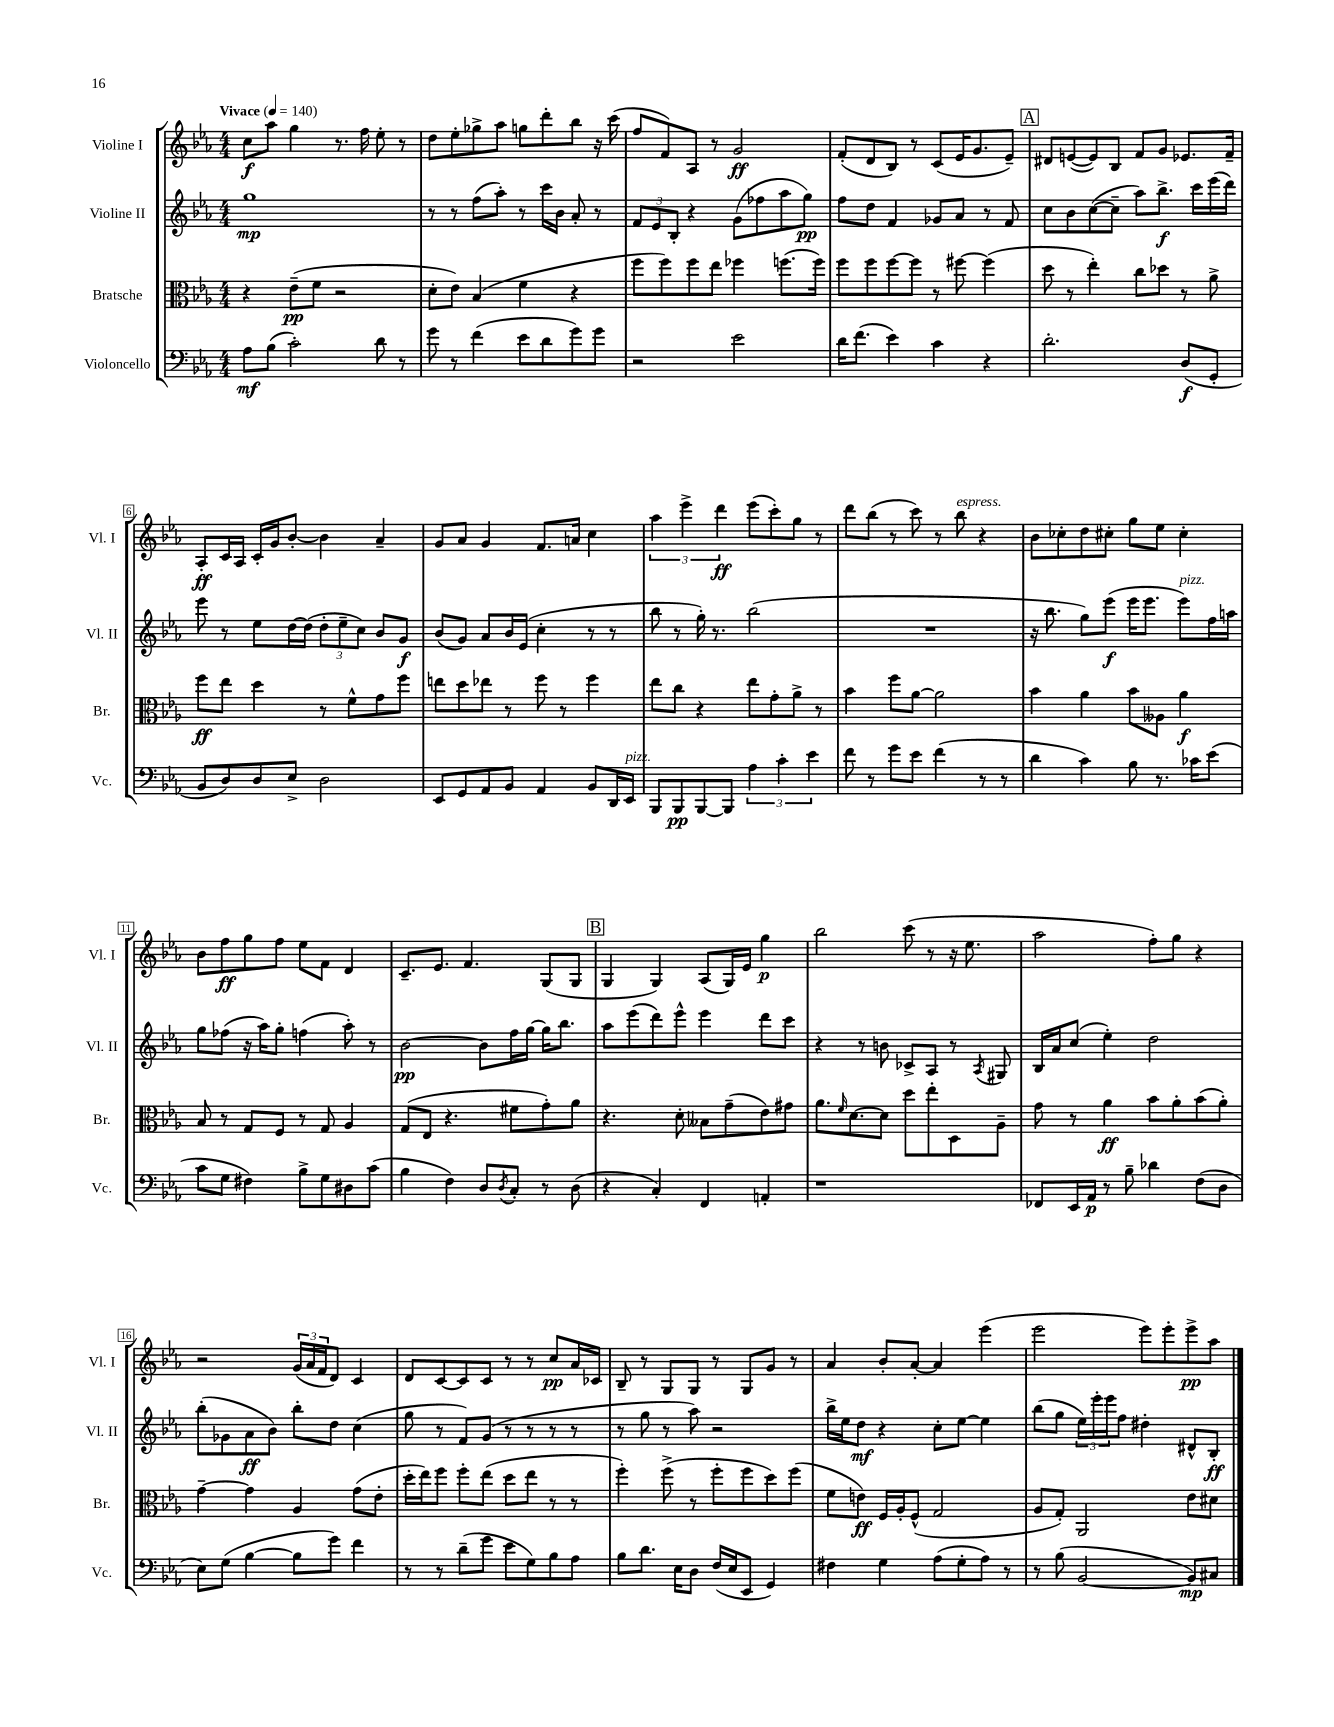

**kern	**dynam	**kern	**dynam	**kern	**dynam	**kern	**dynam
*part4	*part4	*part3	*part3	*part2	*part2	*part1	*part1
*staff4	*staff4	*staff3	*staff3	*staff2	*staff2	*staff1	*staff1
*I"Violoncello	*	*I"Bratsche	*	*I"Violine II	*	*I"Violine I	*
*I'Vc.	*	*I'Br.	*	*I'Vl. II	*	*I'Vl. I	*
*clefF4	*	*clefC3	*	*clefG2	*	*clefG2	*
*k[b-e-a-]	*	*k[b-e-a-]	*	*k[b-e-a-]	*	*k[b-e-a-]	*
*M4/4	*	*M4/4	*	*M4/4	*	*M4/4	*
*MM140	*	*MM140	*	*MM140	*	*MM140	*
=1	=1	=1	=1	=1	=1	=1	=1
!	!	!	!	!	!	!LO:TX:a:B:t=Vivace	!
8A-\L	mf	4r	.	1gg	mp	8cc\L	f
(8B-\J	.	.	.	.	.	8aa-\J	.
2c'\)	.	(8e-~\L	pp	.	.	4gg\	.
.	.	8f\J	.	.	.	.	.
.	.	2r	.	.	.	8.r	.
.	.	.	.	.	.	16ff\	.
8d\	.	.	.	.	.	8ee-'\	.
8r	.	.	.	.	.	8r	.
=2	=2	=2	=2	=2	=2	=2	=2
8g\	.	8d'\L	.	8r	.	8dd\L	.
8r	.	8e-\J)	.	8r	.	8ee-'\	.
(4f\	.	(4B-/	.	(8ff\L	.	8gg-X^\	.
.	.	.	.	8aa-'\J)	.	8aa-\J	.
8e-\L	.	4f\	.	8r	.	8ggn\L	.
8d\	.	.	.	16ccc\LL	.	8ddd'\	.
.	.	.	.	16b-\JJ	.	.	.
8g\)	.	4r	.	8a-'/	.	8bb-\J	.
8g\J	.	.	.	8r	.	16r	.
.	.	.	.	.	.	(16ccc\	.
=3	=3	=3	=3	=3	=3	=3	=3
2r	.	8ff\L	.	12f/L	.	8ff/L	.
.	.	.	.	12e-/	.	.	.
.	.	8ff\)	.	.	.	8f/)	.
.	.	.	.	12B-'/J	.	.	.
.	.	8ff\	.	4r	.	8A-/J	.
.	.	8ee-\J	.	.	.	8r	.
2e-\	.	4ff-X\	.	(8g\L	.	2g/	ff
.	.	.	.	8ff-X\	.	.	.
.	.	(8.ffn\L	.	8aa-\	.	.	.
.	.	.	.	8gg\J)	pp	.	.
.	.	16ff\Jk)	.	.	.	.	.
=4	=4	=4	=4	=4	=4	=4	=4
16d\KL	.	8ff\L	.	8ff\L	.	(8f'/L	.
(8.f\J	.	.	.	.	.	.	.
.	.	8ff\	.	8dd\J	.	8d/	.
4e-\)	.	[8ff\	.	4f/	.	8B-/J)	.
.	.	8ff\J]	.	.	.	8r	.
4c\	.	8r	.	8g-X/L	.	(8c/L	.
.	.	[8ff#X\	.	8a-/J	.	16e-/K	.
.	.	.	.	.	.	8.g/	.
4r	.	(4ff#\]	.	8r	.	.	.
.	.	.	.	8f/	.	8e-~/J)	.
!!LO:REH:place=s1:t=A
=5	=5	=5	=5	=5	=5	=5	=5
2.d'\	.	8dd\	.	8cc\L	.	8d#X/L	.
.	.	8r	.	8b-\	.	([8en/	.
.	.	4ee-'\)	.	([8cc\	.	8e/])	.
.	.	.	.	8cc~\J]	.	8B-/J	.
.	.	8cc\L	.	8aa-\L)	.	8f/L	.
.	.	8dd-X\J	.	8.bb-^\J	f	8g/J	.
(8D/L	f	8r	.	.	.	8.e-X/L	.
.	.	.	.	16ccc\LL	.	.	.
8GG'/J	.	8a-^\	.	(16eee-\	.	.	.
.	.	.	.	16ddd\JJ)	.	16f~/Jk	.
!!LO:LB:g=z
=6	=6	=6	=6	=6	=6	=6	=6
8BB-/L	.	8ff\L	ff	8eee-\	.	8A-'/L	ff
8D/)	.	8ee-\J	.	8r	.	16c/L	.
.	.	.	.	.	.	16A-/JJ	.
8D/	.	4dd\	.	8ee-\L	.	16c'/LL	.
.	.	.	.	.	.	16g/J	.
8E-^/J	.	.	.	[16dd\L	.	[8b-'/J	.
.	.	.	.	(16dd\JJ]	.	.	.
2D\	.	8r	.	12dd'\L	.	4b-\]	.
.	.	.	.	12ee-~\	.	.	.
.	.	8f^^\L	.	.	.	.	.
.	.	.	.	12cc\J)	.	.	.
.	.	8g\	.	8b-/L	.	4a-~/	.
.	.	8ff\J	.	8g/J	f	.	.
=7	=7	=7	=7	=7	=7	=7	=7
8EE-/L	.	8een\L	.	(8b-/L	.	8g/L	.
8GG/	.	8dd\	.	8g/J)	.	8a-/J	.
8AA-/	.	8ee-X\J	.	8a-/L	.	4g/	.
8BB-/J	.	8r	.	16b-/L	.	.	.
.	.	.	.	(16e-/JJ	.	.	.
4AA-/	.	8ff\	.	4cc'\	.	8.f/L	.
.	.	8r	.	.	.	.	.
.	.	.	.	.	.	16an/Jk	.
8BB-/L	.	4ff\	.	8r	.	4cc\	.
16DD/L	.	.	.	8r	.	.	.
!LO:TX:a:i:t=pizz.	!	!	!	!	!	!	!
16EE-/JJ	.	.	.	.	.	.	.
=8	=8	=8	=8	=8	=8	=8	=8
8BBB-/L	.	8ee-\L	.	8bb-\	.	6aa-\	.
8BBB-/	pp	8cc\J	.	8r	.	.	.
.	.	.	.	.	.	6eee-^\	.
[8BBB-/	.	4r	.	16gg'\)	.	.	.
.	.	.	.	8.r	.	.	.
.	.	.	.	.	.	6ddd\	ff
8BBB-/J]	.	.	.	.	.	.	.
6A-\	.	8ee-\L	.	(2bb-\	.	(8eee-\L	.
.	.	8g'\	.	.	.	8ccc'\)	.
6c'\	.	.	.	.	.	.	.
.	.	8a-^\J	.	.	.	8gg\J	.
6e-\	.	.	.	.	.	.	.
.	.	8r	.	.	.	8r	.
=9	=9	=9	=9	=9	=9	=9	=9
8f\	.	4b-\	.	1r	.	8ddd\L	.
8r	.	.	.	.	.	(8bb-\J	.
8g\L	.	8ff\L	.	.	.	8r	.
8e-\J	.	[8a-\J	.	.	.	8ccc\)	.
(4f\	.	2a-\]	.	.	.	8r	.
!	!	!	!	!	!	!LO:TX:a:i:t=espress.	!
.	.	.	.	.	.	8bb-\	.
8r	.	.	.	.	.	4r	.
8r	.	.	.	.	.	.	.
=10	=10	=10	=10	=10	=10	=10	=10
4d\	.	4b-\	.	16r	.	8b-\L	.
.	.	.	.	8.bb-\	.	.	.
.	.	.	.	.	.	8cc-X'\	.
4c\)	.	4a-\	.	8gg\L)	.	8dd\	.
.	.	.	.	(8eee-\J	f	8cc#X'\J	.
8B-\	.	8b-\L	.	16eee-\KL	.	8gg\L	.
.	.	.	.	8.eee-\J	.	.	.
8.r	.	8A--X\J	.	.	.	8ee-\J	.
!	!	!	!	!LO:TX:a:i:t=pizz.	!	!	!
.	.	4a-\	f	8eee-\L)	.	4cc#'\	.
16c-X\KL	.	.	.	.	.	.	.
(8e-\J	.	.	.	16ff\L	.	.	.
.	.	.	.	16aan\JJ	.	.	.
!!LO:LB:g=z
=11	=11	=11	=11	=11	=11	=11	=11
8c\L	.	8B-/	.	8gg\L	.	8b-\L	.
8G\J	.	8r	.	(8ff-X\J	.	8ff\	ff
4F#X\)	.	8G/L	.	16r	.	8gg\	.
.	.	.	.	16aa-\KL)	.	.	.
.	.	8F/J	.	8gg'\J	.	8ff\J	.
8B-^\L	.	8r	.	(4ffn\	.	8ee-\L	.
8G\	.	8G/	.	.	.	8f\J	.
8D#X\	.	4A-/	.	8aa-'\)	.	4d/	.
(8c\J	.	.	.	8r	.	.	.
=12	=12	=12	=12	=12	=12	=12	=12
4B-\	.	(8G/L	.	[2b-\	pp	8.c~/L	.
.	.	8E-/J	.	.	.	.	.
.	.	.	.	.	.	8.e-/J	.
4F\)	.	4.r	.	.	.	.	.
.	.	.	.	.	.	4.f/	.
8D/L	.	.	.	8b-\L]	.	.	.
8qD/	.	.	.	.	.	.	.
8C'/J	.	8f#X\L	.	16ff\L	.	.	.
.	.	.	.	[16gg\JJ	.	.	.
8r	.	8g'\)	.	16gg\KL]	.	(8G/L	.
.	.	.	.	8.bb-\J	.	.	.
(8D\	.	8a-\J	.	.	.	8G/J	.
!!LO:REH:place=s1:t=B
=13	=13	=13	=13	=13	=13	=13	=13
4r	.	4.r	.	8aa-\L	.	4G/	.
.	.	.	.	(8eee-\	.	.	.
4C'/)	.	.	.	8ddd\)	.	4G/)	.
.	.	8d'\	.	8eee-^^\J	.	.	.
4FF/	.	8B--X\L	.	4eee-\	.	(8A-/L	.
.	.	(8g~\	.	.	.	16G/L)	.
.	.	.	.	.	.	16e-/JJ	.
4AAn'/	.	8e-\)	.	8ddd\L	.	4gg\	p
.	.	8g#X\J	.	8ccc\J	.	.	.
=14	=14	=14	=14	=14	=14	=14	=14
1r	.	8.a-\L	.	4r	.	2bb-\	.
.	.	16qqf/	.	.	.	.	.
.	.	[8.d\	.	.	.	.	.
.	.	.	.	8r	.	.	.
.	.	8d\J]	.	8bn\	.	.	.
.	.	8dd\L	.	8c-X^/L	.	(8ccc\	.
.	.	8ee-'\	.	8A-/J	.	8r	.
.	.	8D\	.	8r	.	16r	.
.	.	.	.	.	.	8.ee-\	.
.	.	.	.	8qA-/	.	.	.
.	.	8A-~\J	.	8G#X/	.	.	.
=15	=15	=15	=15	=15	=15	=15	=15
8FF-X/L	.	8g\	.	16B-/LL	.	2aa-\	.
.	.	.	.	16a-/J	.	.	.
16EE-/L	.	8r	.	(8cc/J	.	.	.
16AA-/JJ	p	.	.	.	.	.	.
8r	.	4a-\	ff	4ee-'\)	.	.	.
8B-~\	.	.	.	.	.	.	.
4d-X\	.	8b-\L	.	2dd\	.	8ff'\L)	.
.	.	8a-'\	.	.	.	8gg\J	.
(8F\L	.	(8b-\	.	.	.	4r	.
8D\J	.	8a-'\J)	.	.	.	.	.
!!LO:LB:g=z
=16	=16	=16	=16	=16	=16	=16	=16
8E-\L)	.	[4g~\	.	(8bb-'\L	.	2r	.
(8G\J	.	.	.	8g-X\	.	.	.
[4B-\	.	4g\]	.	8a-\	ff	.	.
.	.	.	.	8b-\J)	.	.	.
8B-\L]	.	4A-/	.	8bb-'\L	.	(24g/LL	.
.	.	.	.	.	.	24a-/	.
.	.	.	.	.	.	24f/J	.
8g\J)	.	.	.	8dd\J	.	8d/J)	.
4f\	.	(8g\L	.	(4cc\	.	4c/	.
.	.	8e-'\J	.	.	.	.	.
=17	=17	=17	=17	=17	=17	=17	=17
8r	.	16dd'\LL	.	8gg\	.	8d/L	.
.	.	16ee-\J)	.	.	.	.	.
8r	.	8ff\J	.	8r	.	[8c/	.
(8d~\L	.	8ff'\L	.	8f/L)	.	8c/]	.
8g\J	.	(8ee-\J	.	(8g/J	.	8c/J	.
8e-\L	.	8dd\L	.	8r	.	8r	.
8G\)	.	8ee-\J	.	8r	.	8r	.
8B-\	.	8r	.	8r	.	8cc/L	pp
8A-\J	.	8r	.	8r	.	16a-/L	.
.	.	.	.	.	.	16c-X/JJ	.
=18	=18	=18	=18	=18	=18	=18	=18
8B-\L	.	4ff'\)	.	8r	.	8B-~/	.
8.d\J	.	.	.	8gg\	.	8r	.
.	.	(8ff^\	.	8r	.	8G/L	.
16E-\KL	.	.	.	.	.	.	.
8D\J	.	8r	.	8aa-\)	.	8G/J	.
(16F/LL	.	8ff'\L	.	2r	.	8r	.
16E-/J	.	.	.	.	.	.	.
8EE-/J	.	8ff\	.	.	.	8G/L	.
4GG/)	.	8dd\)	.	.	.	8g/J	.
.	.	(8ff\J	.	.	.	8r	.
=19	=19	=19	=19	=19	=19	=19	=19
4F#X\	.	8f\L	.	16bb-^\LL	.	4a-/	.
.	.	.	.	16ee-\J	.	.	.
.	.	8en\J)	ff	8dd\J	mf	.	.
4G\	.	16F/LL	.	4r	.	8b-'/L	.
.	.	16A-'/J	.	.	.	.	.
.	.	(8F^^/J	.	.	.	[8a-'/J	.
(8A-\L	.	2G/	.	8cc'\L	.	4a-/]	.
8G'\	.	.	.	[8ee-\J	.	.	.
8A-\J)	.	.	.	4ee-\]	.	(4eee-\	.
8r	.	.	.	.	.	.	.
=20	=20	=20	=20	=20	=20	=20	=20
8r	.	8A-/L	.	(8bb-\L	.	2eee-\	.
(8B-\	.	8G'/J)	.	8gg\J	.	.	.
[2BB-/	.	2AA-/	.	24ee-\LL)	.	.	.
.	.	.	.	24eee-'\	.	.	.
.	.	.	.	24eee-\J	.	.	.
.	.	.	.	8ff\J	.	.	.
.	.	.	.	4dd#X'\	.	8eee-\L)	.
.	.	.	.	.	.	8eee-'\	.
8BB-/L])	mp	8e-\L	.	8d#X^^/L	.	8eee-^\	pp
8C#X/J	.	8d#X\J	.	8B-'/J	ff	8aa-\J	.
==	==	==	==	==	==	==	==
*-	*-	*-	*-	*-	*-	*-	*-
